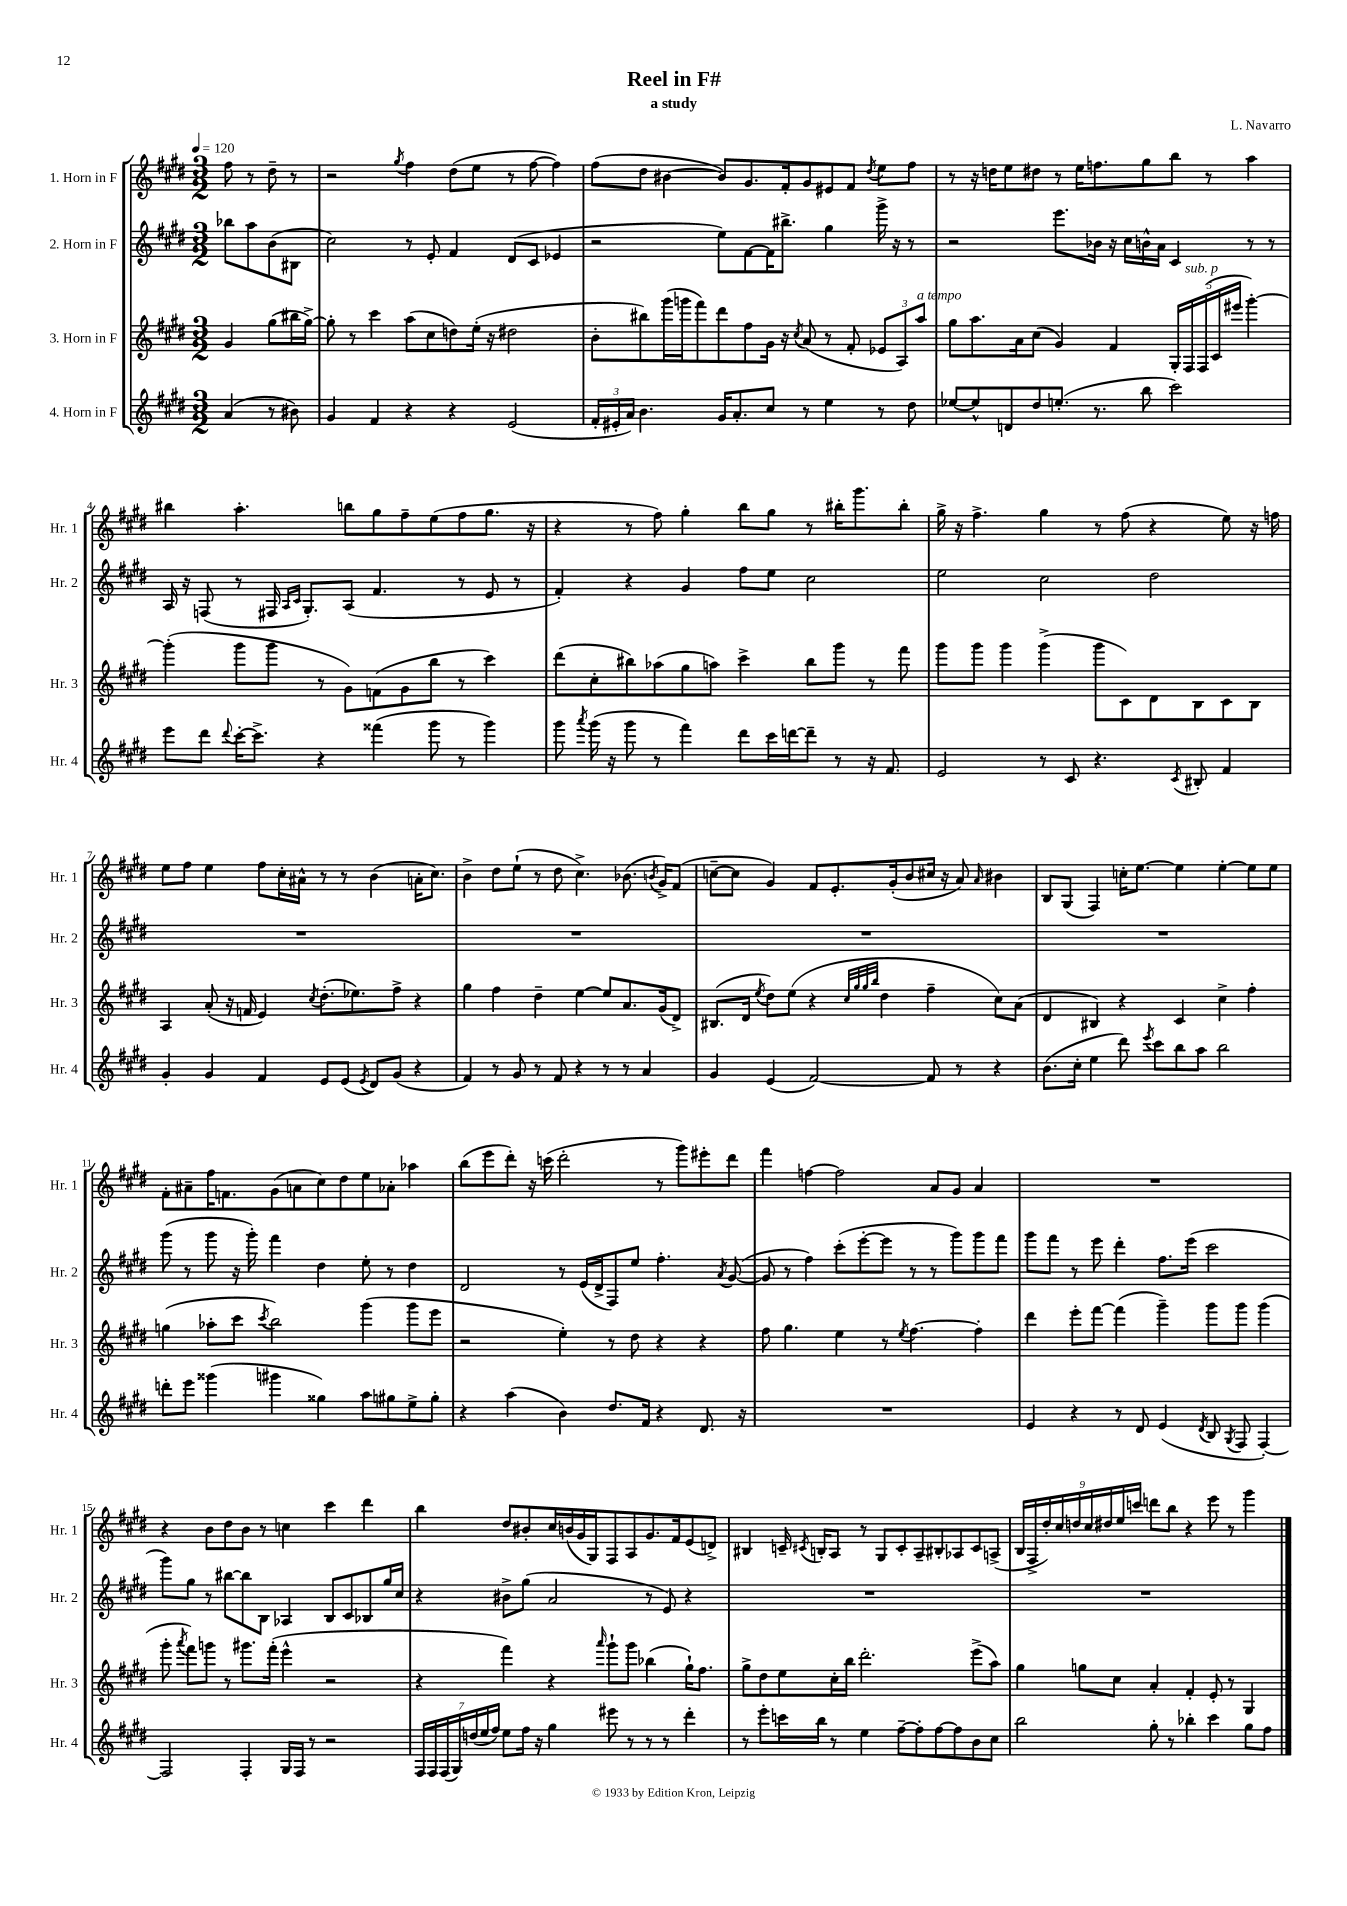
\header { title = "Reel in F#" composer = "L. Navarro" subtitle = "a study" }
<<
\new StaffGroup <<
\new Staff = "s0" \with { instrumentName = "1. Horn in F" shortInstrumentName = "Hr. 1" } {
    \clef treble \key e \major \numericTimeSignature \time 3/2 \partial 2 \tempo 4 = 120
    \autoBeamOff fis''8 r8 dis''8-- r8 |
    r2 \acciaccatura { gis''8 } fis''4 dis''8[( e''8] r8 fis''8~ fis''4) |
    fis''8[( dis''8] bis'4~ bis'8[) gis'8. fis'16-. gis'8 eis'8 fis'8] \acciaccatura { dis''8 } e''8[ fis''8] |
    r8 r16 d''16[ e''8 dis''8] r8 e''16[ f''8. gis''8 b''8] r8 a''4 |
    bis''4 a''4.-. b''8[ gis''8 fis''8-- e''8( fis''8 gis''8.] r16 |
    r4 r8 fis''8) gis''4-. b''8[ gis''8] r8 bis''16[-. gis'''8. bis''8]-. |
    gis''16-> r16 fis''4.-> gis''4 r8 fis''8( r4 e''8) r16 f''16 |
    e''8[ fis''8] e''4 fis''8[ cis''16-. ais'16]-^ r8 r8 b'4( a'16[-. cis''8.]) |
    b'4-> dis''8[ e''8]-!( r8 dis''8 cis''4.->) bes'8.( \acciaccatura { b'8 } gis'16[->) fis'8]( |
    c''8[~-- c''8] gis'4) fis'8[ e'8.-. gis'16-.( b'8 cis''16] r16 a'8) \grace { a'16 } bis'4 |
    b8[ gis8]( fis4) c''16[-. e''8.]~ e''4 e''4~-. e''8[ e''8] |
    fis'8[-. ais'8-- fis''16 f'8. gis'8( a'8 cis''8) dis''8 e''8 aes'8]-. aes''4 |
    b''8[( e'''8 dis'''8]-.) r16 c'''16( dis'''2-. r8 gis'''8[) eis'''8-. dis'''8] |
    fis'''4 f''4~ f''2 a'8[ gis'8] a'4 |
    R1. |
    r4 b'8[ dis''8 b'8] r8 c''4 cis'''4 dis'''4 |
    b''4 dis''8[ bis'8-. cis''16 b'16( gis'16 gis16) fis8 a8 gis'8. fis'16 e'8( d'8]->) |
    bis4 c'16-- \acciaccatura { cis'8 } b16[-. a8] r8 gis8[ cis'8-. a8-- bis8-. aes8 cis'8 a8]->( |
    \tuplet 9/8 { b16[ fis16-> dis''16-.) cis''16 d''16 cis''16 dis''16 e''16 c'''16] } d'''8[ b''8] r4 e'''8 r8 gis'''4 \bar "|." |
}
\new Staff = "s1" \with { instrumentName = "2. Horn in F" shortInstrumentName = "Hr. 2" } {
    \clef treble \key e \major \numericTimeSignature \time 3/2 \partial 2
    \autoBeamOff bes''8[ a''8 b'8( bis8] |
    cis''2) r8 e'8-. fis'4 dis'8[( cis'8] ees'4 |
    r2 e''8[) fis'8~ fis'16 bis''8.]-> gis''4 gis'''16-> r16 r8 |
    r2 e'''8.[ bes'16] r16 cis''16[ b'16-^ a'16] cis'4 r8 r8 |
    a16 r16 f8( r8 fis16 \grace { a16[ cis'16] } gis8.[-.) a8]( fis'4. r8 e'8 r8 |
    fis'4-.) r4 gis'4 fis''8[ e''8] cis''2 |
    e''2 cis''2 dis''2 |
    R1. |
    R1. |
    R1. |
    R1. |
    gis'''8( r8 gis'''8 r16 gis'''16-.) fis'''4 dis''4 e''8-. r8 dis''4 |
    dis'2 r8 e'16[( dis'16-> fis8) e''8] fis''4.-. \acciaccatura { a'8 } gis'8~( |
    gis'8 r8 fis''4) cis'''8[-.( e'''8~-. e'''8] r8 r8 gis'''8[) gis'''8 fis'''8] |
    gis'''8[ fis'''8] r8 e'''8 dis'''4-. fis''8.[ e'''16]( cis'''2 |
    gis'''8[) gis''8] r8 bis''8[~ bis''8 b8] aes4 b8[ cis'8 bes8 gis''16 cis''16] |
    r4 bis'8[-> gis''8]( a'2 r8 e'8) r4 |
    R1. |
    R1. \bar "|." |
}
\new Staff = "s2" \with { instrumentName = "3. Horn in F" shortInstrumentName = "Hr. 3" } {
    \clef treble \key e \major \numericTimeSignature \time 3/2 \partial 2
    \autoBeamOff gis'4 gis''8[( bis''16 gis''16]~->) |
    gis''8-. r8 cis'''4 a''8[( cis''8 d''8) e''16]-.( r16 dis''2 |
    b'8[-. bis''8) gis'''16( g'''16 fis'''8) dis'''8 fis''8 gis'16] r16 \acciaccatura { cis''8 } a'8( r8 fis'8-. \tuplet 3/2 { ees'8[ a8) a''8]^\markup { \italic "a tempo" } } |
    gis''8[ a''8. a'16 cis''8]( gis'4) fis'4 \tuplet 5/4 { gis16[-. fis16^\markup { \italic "sub. p" } fis16( cis'16 eis'''16] } gis'''4~-.) |
    gis'''4-.( gis'''8[ gis'''8] r8 gis'8[) f'8( gis'8 b''8] r8 cis'''4) |
    dis'''8[( cis''8-. bis''8) aes''8( gis''8 a''8]) cis'''4-> bis''8[ gis'''8] r8 fis'''8 |
    gis'''8[ gis'''8] gis'''4 gis'''4->( gis'''8[ cis'8) dis'8 b8 cis'8 b8] |
    a4 a'8-.( r16 f'16 e'4) \acciaccatura { cis''8 } dis''8.[-.( ees''8.) fis''8]-> r4 |
    gis''4 fis''4 dis''4-- e''4~ e''8[ a'8. gis'16( dis'8]->) |
    bis8.[( dis'16] \acciaccatura { e''8 } dis''8[) e''8]( r4 \grace { cis''32[ gis''32 gis''32 b''32] } dis''4 fis''4-- cis''8[) a'8]( |
    dis'4 bis4) r4 cis'4 cis''4-> fis''4-. |
    g''4( aes''8[-. cis'''8] \acciaccatura { cis'''8 } b''2) gis'''4( gis'''8[ e'''8] |
    r2 e''4-.) r8 dis''8 r4 r4 |
    fis''8 gis''4. e''4 r8 \acciaccatura { e''8 } fis''4.~ fis''4-. |
    dis'''4 e'''8[-. fis'''8]~ fis'''4( gis'''4--) gis'''8[ gis'''8] gis'''4( |
    gis'''8-. \acciaccatura { a'''8 } fis'''8[) g'''8] r8 gis'''8.[ fis'''16]-.( e'''4-^ r2 |
    r4 fis'''4) r4 \grace { a'''16 } gis'''8[-! gis'''8] bes''4( gis''16[-!) fis''8.] |
    gis''8[-> dis''8 e''8 cis''16-. b''16] dis'''2.-. e'''8[->( a''8]) |
    gis''4 g''8[ cis''8] a'4-. fis'4-. e'8-. r8 gis4 \bar "|." |
}
\new Staff = "s3" \with { instrumentName = "4. Horn in F" shortInstrumentName = "Hr. 4" } {
    \clef treble \key e \major \numericTimeSignature \time 3/2 \partial 2
    \autoBeamOff a'4( r8 bis'8) |
    gis'4 fis'4 r4 r4 e'2( |
    \tuplet 3/2 { fis'16[-. eis'16-. a'16]) } b'4. gis'16[ a'8.-. cis''8] r8 e''4 r8 dis''8 |
    ees''8[~ ees''8-^ d'8 dis''8 e''8.]-.( r8. b''8 cis'''2) |
    e'''8[ dis'''8] \appoggiatura { dis'''8 } cis'''16[~-. cis'''8.]-> r4 fisis'''4( gis'''8 r8 gis'''4) |
    gis'''8 \acciaccatura { a'''8 } gis'''16( r16 gis'''8 r8 fis'''4) dis'''8[ cis'''16 d'''16~ d'''8]-- r8 r16 fis'8. |
    e'2 r8 cis'8 r4. \acciaccatura { cis'8 } bis8-. fis'4 |
    gis'4-. gis'4 fis'4 e'8[ e'8]( \acciaccatura { e'8 } dis'8[) gis'8]( r4 |
    fis'4) r8 gis'8 r8 fis'8 r4 r8 r8 a'4 |
    gis'4 e'4( fis'2~) fis'8 r8 r4 |
    b'8.[( cis''16]-. e''4 dis'''8) \acciaccatura { e'''8 } cis'''8[ b''8 a''8] b''2 |
    d'''8[-. e'''8] gisis'''4( gis'''4 gisis''4) a''8[ gis''8 e''8-> gis''8]-. |
    r4 a''4( b'4) dis''8.[ fis'16] r4 dis'8. r16 |
    R1. |
    e'4 r4 r8 dis'8 e'4( \acciaccatura { dis'8 } b8 \acciaccatura { gis8 } fis8 fis4~-.) |
    fis2 fis4-. gis16[ fis16] r8 r2 |
    \tuplet 7/4 { fis16[ fis16 fis16( gis16) d''16( e''16 fis''16]) } e''8[ fis''16] r16 gis''4 eis'''8 r8 r8 r8 dis'''4-. |
    r8 e'''8[-. c'''16 b''16] r8 e''4 fis''8[~-- fis''8-. fis''8~ fis''8 b'8 cis''8] |
    b''2 gis''8-. r8 bes''4-. cis'''4 gis''8[ fis''8] \bar "|." |
}
>>
>>
